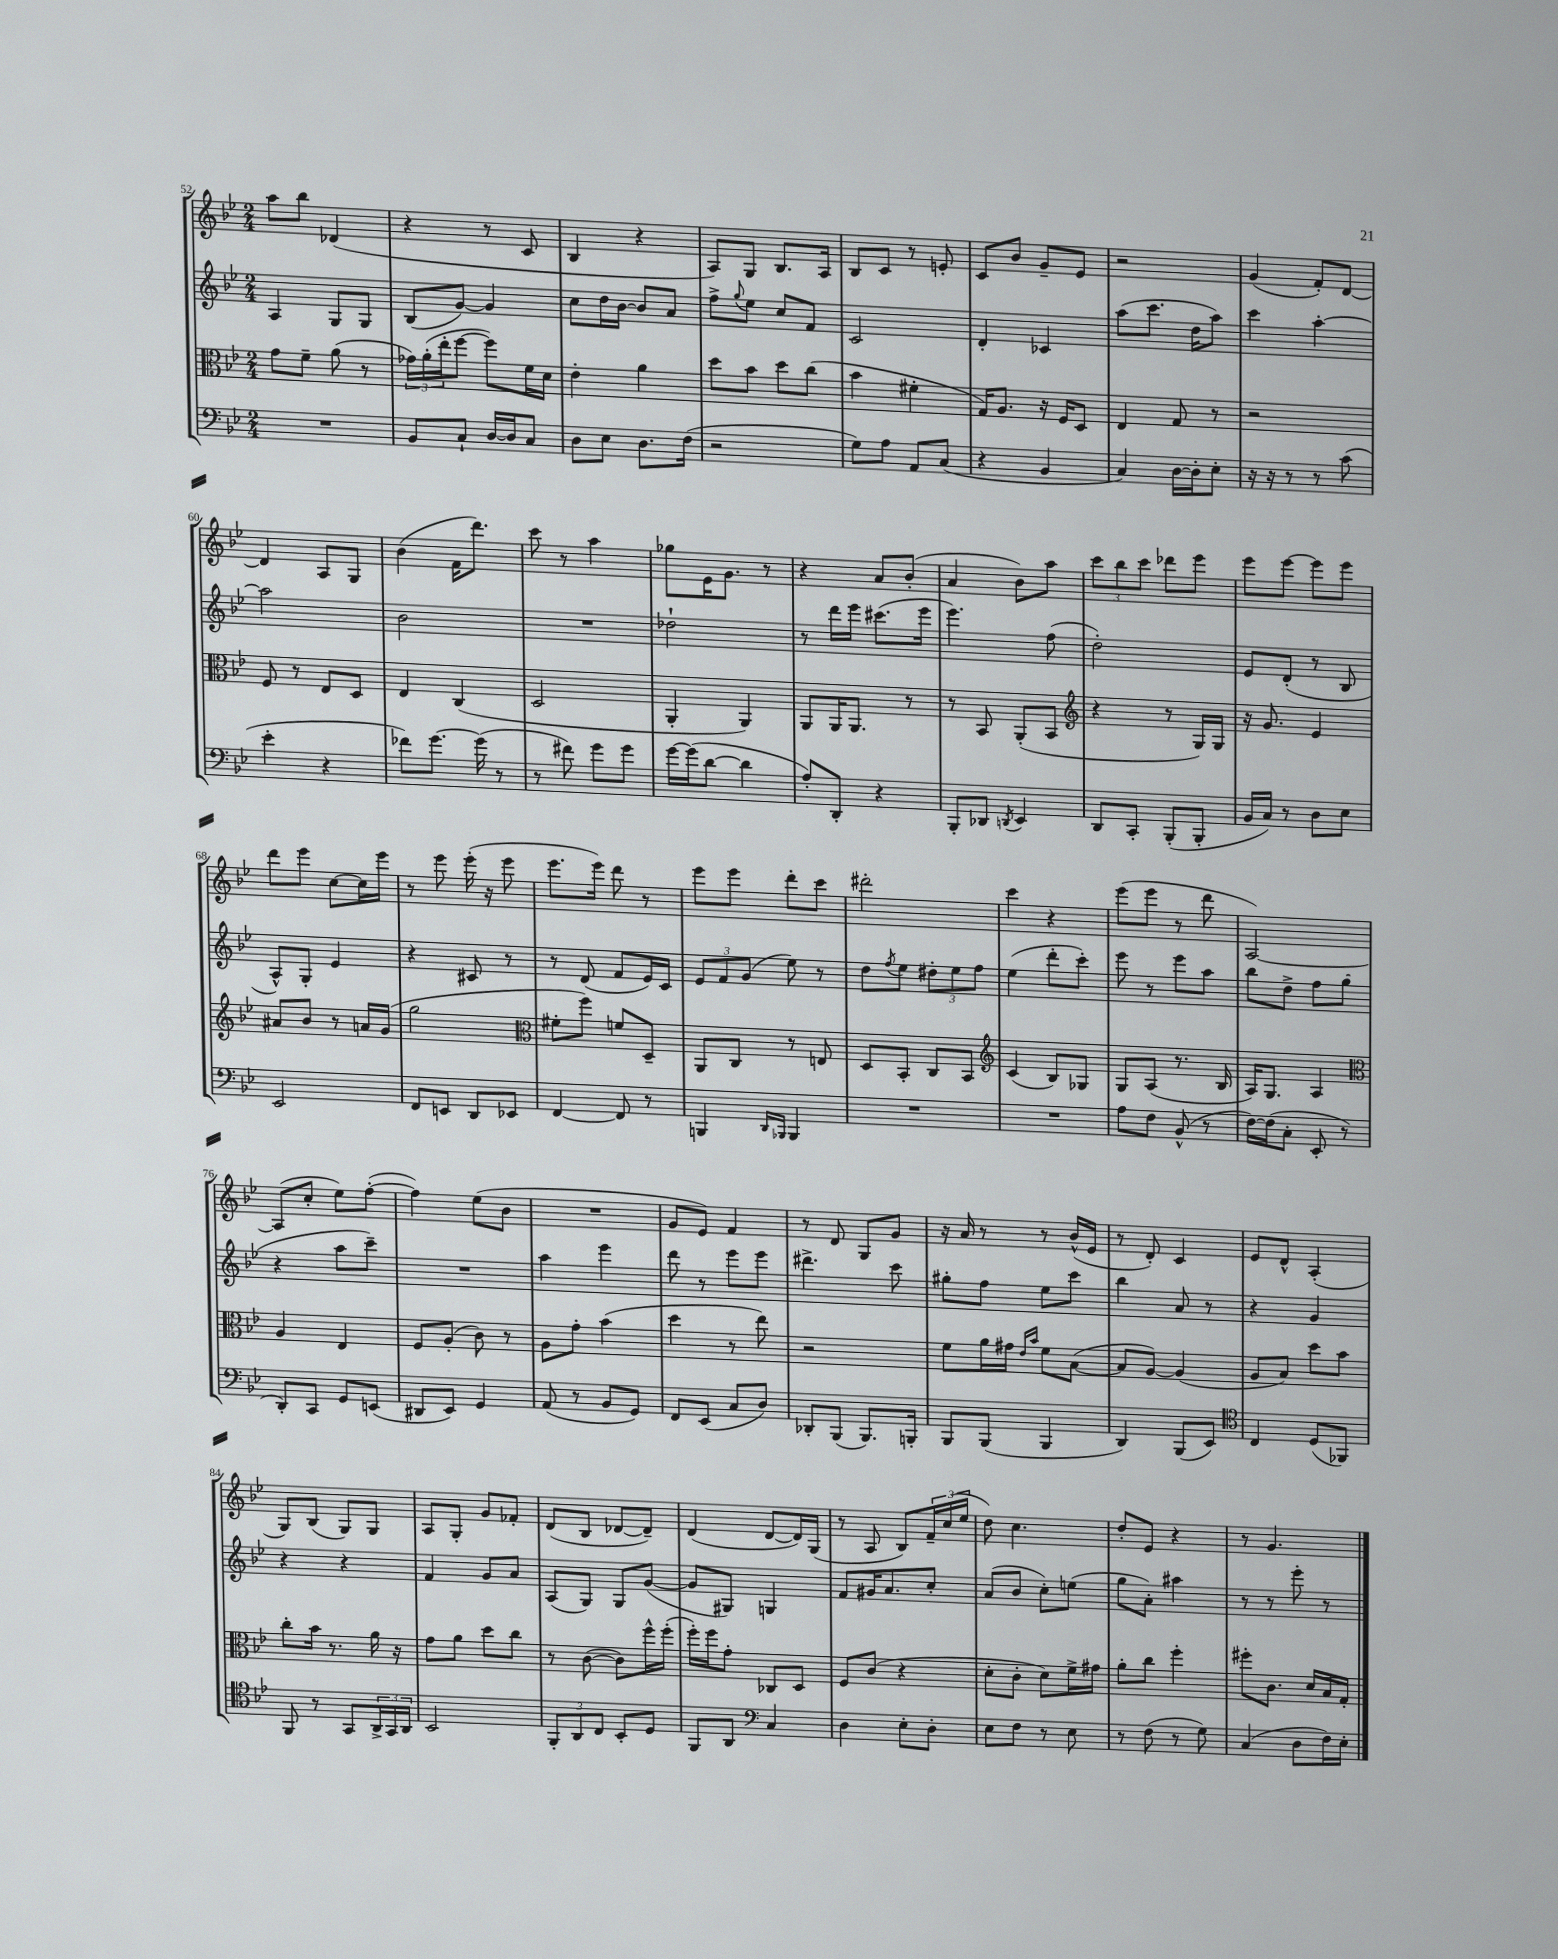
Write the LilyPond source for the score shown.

<<
\new StaffGroup <<
\new Staff = "s0" {
    \clef treble \key bes \major \numericTimeSignature \time 2/4
    a''8 bes''8 des'4( |
    r4 r8 c'8 |
    bes4 r4 |
    a8) g8 bes8. a16 |
    bes8 c'8 r8 e'8-. |
    c'8 bes'8 g'8-- ees'8 |
    r2 |
    g'4( f'8-.) d'8~ |
    d'4 a8 g8 |
    bes'4( f'16 d'''8.) |
    c'''8 r8 a''4 |
    ges''8 ees'16 g'8. r8 |
    r4 a'8 bes'8-.( |
    a'4 bes'8) a''8 |
    \tuplet 3/2 { c'''8 bes''8 c'''8 } des'''8 ees'''8 |
    ees'''8 ees'''8~ ees'''8 ees'''8 |
    d'''8 ees'''8 c''8~ c''16 ees'''16 |
    r8 ees'''8 ees'''16-.( r16 ees'''8 |
    ees'''8. ees'''16) d'''8 r8 |
    ees'''8 ees'''8 d'''8-. c'''8 |
    dis'''2-. |
    c'''4 r4 |
    ees'''8( ees'''8 r8 d'''8 |
    a2~) |
    a8( c''8-. ees''8) f''8~-.( |
    f''4) ees''8( bes'8 |
    R2 |
    g'8 ees'8) f'4 |
    r8 d'8 g8 g'8 |
    r16 a'16 r8 r8 bes'16-^( ees'16 |
    r8 d'8-.) c'4 |
    ees'8 d'8-^ a4-.( |
    g8) bes8( g8) g8 |
    a8 g8-. g'8 fes'8-. |
    d'8( bes8 des'8~ des'8--) |
    d'4( d'8~ d'16) g16( |
    r8 a8 bes8) \tuplet 3/2 { f'16-- c''16( ees''16 } |
    d''8) c''4. |
    d''8-. ees'8 r4 |
    r8 g'4. \bar "|." |
}
\new Staff = "s1" {
    \clef treble \key bes \major \numericTimeSignature \time 2/4
    a4 g8 g8 |
    bes8( g'8~) g'4 |
    c''8 d''16 bes'16~ bes'8 a'8 |
    f''8-> \appoggiatura { g''8 } ees''8 c''8 f'8 |
    c'2 |
    d'4-. ces'4 |
    a''8( c'''8. d''16 a''8) |
    c'''4 a''4~-. |
    a''2 |
    bes'2 |
    R2 |
    des''2-! |
    r8 d'''16 ees'''16 cis'''8.( ees'''16 |
    ees'''4.) f''8( |
    d''2-.) |
    ees'8 d'8-.( r8 bes8 |
    a8-^) g8-. ees'4 |
    r4 cis'8 r8 |
    r8 d'8( f'8 ees'16) c'16 |
    \tuplet 3/2 { ees'8 f'8 g'8( } ees''8) r8 |
    d''8 \acciaccatura { f''8 } ees''8 \tuplet 3/2 { dis''8-. ees''8 f''8 } |
    ees''4( d'''8-. c'''8-.) |
    ees'''8 r8 ees'''8 a''8 |
    bes''8 d''8-> f''8 g''8( |
    r4 a''8 c'''8--) |
    R2 |
    a''4 ees'''4 |
    d'''8 r8 ees'''8 ees'''8 |
    dis'''4.-> c'''8 |
    gis''8-. f''8 ees''8 c'''8 |
    bes''4 a'8 r8 |
    r4 g'4 |
    r4 r4 |
    f'4 g'8 a'8 |
    a8( g8) g8 g'8~( |
    g'8 gis8) g4 |
    f'8 gis'16 a'8. c''8-. |
    a'8( bes'8 c''8-.) e''8( |
    g''8 a'8-.) ais''4 |
    r8 r8 ees'''8-. r8 \bar "|." |
}
\new Staff = "s2" {
    \clef alto \key bes \major \numericTimeSignature \time 2/4
    g'8 f'8-- a'8( r8 |
    \tuplet 3/2 { ges'16) a'16-.( ees''16-. } f''8~ f''8) f'16 d'16 |
    ees'4-. a'4 |
    d''8 bes'8 d''8 c''8( |
    bes'4 fis'4-. |
    g16) a8. r16 f16 d8 |
    ees4 g8 r8 |
    r2 |
    f8 r8 ees8 d8 |
    ees4 c4( |
    d2 |
    a,4-. a,4) |
    a,8 a,16 a,8. r8 |
    r8 bes,8 a,8-.( bes,8 |
    \clef treble r4 r8 g16) g16 |
    r16 g'8. ees'4 |
    ais'8 bes'8 r8 a'16 g'16( |
    g''2 |
    \clef alto fis'8-. f''8) f'8 d8-- |
    a,8 c8 r8 e8 |
    d8 bes,8-. c8 bes,8 |
    \clef treble c'4( bes8) ges8 |
    g8 a8( r8. bes16 |
    a16) g8. a4 |
    \clef alto a4 ees4 |
    f8 a8-.( c'8) r8 |
    a8 g'8-. bes'4( |
    d''4 r8 ees''8) |
    r2 |
    f'8 a'16 gis'16 \grace { ees'16 bes'16 } f'8 bes8~( |
    bes8 a8~) a4( |
    a8 bes8) d''8 bes'8 |
    c''8-. bes'16 r8. a'16 r16 |
    g'8 a'8 d''8 c''8 |
    r8 c'8~( c'8) f''16-^ f''16-.( |
    f''16-.) f''16 g'8-. ces8 d8 |
    f8 c'8( r4 |
    d'8-. c'8-. d'8) f'16-> gis'16 |
    a'8-. c''8 f''4-. |
    fis''8-. c'8. d'16 bes16 g16-. \bar "|." |
}
\new Staff = "s3" {
    \clef bass \key bes \major \numericTimeSignature \time 2/4
    R2 |
    bes,8 c8-! d16~ d16 c8 |
    d8 ees8 d8. f16( |
    r2 |
    g8) a8 a,8 c8( |
    r4 bes,4 |
    c4) d16~ d16-. ees8-. |
    r16 r16 r8 r8 c'8( |
    ees'4-. r4 |
    fes'8) g'8.~ g'16( r8 |
    r8 fis'8) g'8 g'8 |
    g'16~ g'16( d'8~ d'4 |
    a8-.) d,8-. r4 |
    bes,,8-. des,8 \acciaccatura { d,8 } ees,4 |
    d,8 c,8-. bes,,8-.( bes,,8-. |
    bes,16 c16) r8 d8 ees8 |
    ees,2 |
    f,8 e,8 d,8 ees,8 |
    f,4~ f,8 r8 |
    b,,4 \grace { d,16 bes,,16 } bes,,4 |
    R2 |
    R2 |
    a8 f8 bes,8-^( r8 |
    f16~) f16( c8-. ees,8-. r8 |
    d,8-.) c,8 g,8 e,8( |
    dis,8 ees,8) g,4 |
    a,8( r8 bes,8 g,8) |
    f,8 ees,8( c8 d8) |
    des,8-. bes,,8( bes,,8.) b,,16-. |
    bes,,8 bes,,8( bes,,4 |
    d,4) bes,,8( ees,8) |
    \clef tenor c4 d8( fes,8) |
    f,8 r8 g,8 \tuplet 3/2 { a,16-> g,16 a,16 } |
    bes,2 |
    \tuplet 3/2 { f,8-. a,8 c8 } bes,8-. d8 |
    f,8 a,8 \clef bass c4 |
    d4 ees8-. d8-. |
    ees8 f8 r8 ees8 |
    r8 f8( r8 g8) |
    c4( d8 f16) ees16-. \bar "|." |
}
>>
>>
\layout { \context { \Score currentBarNumber = #52 } }
